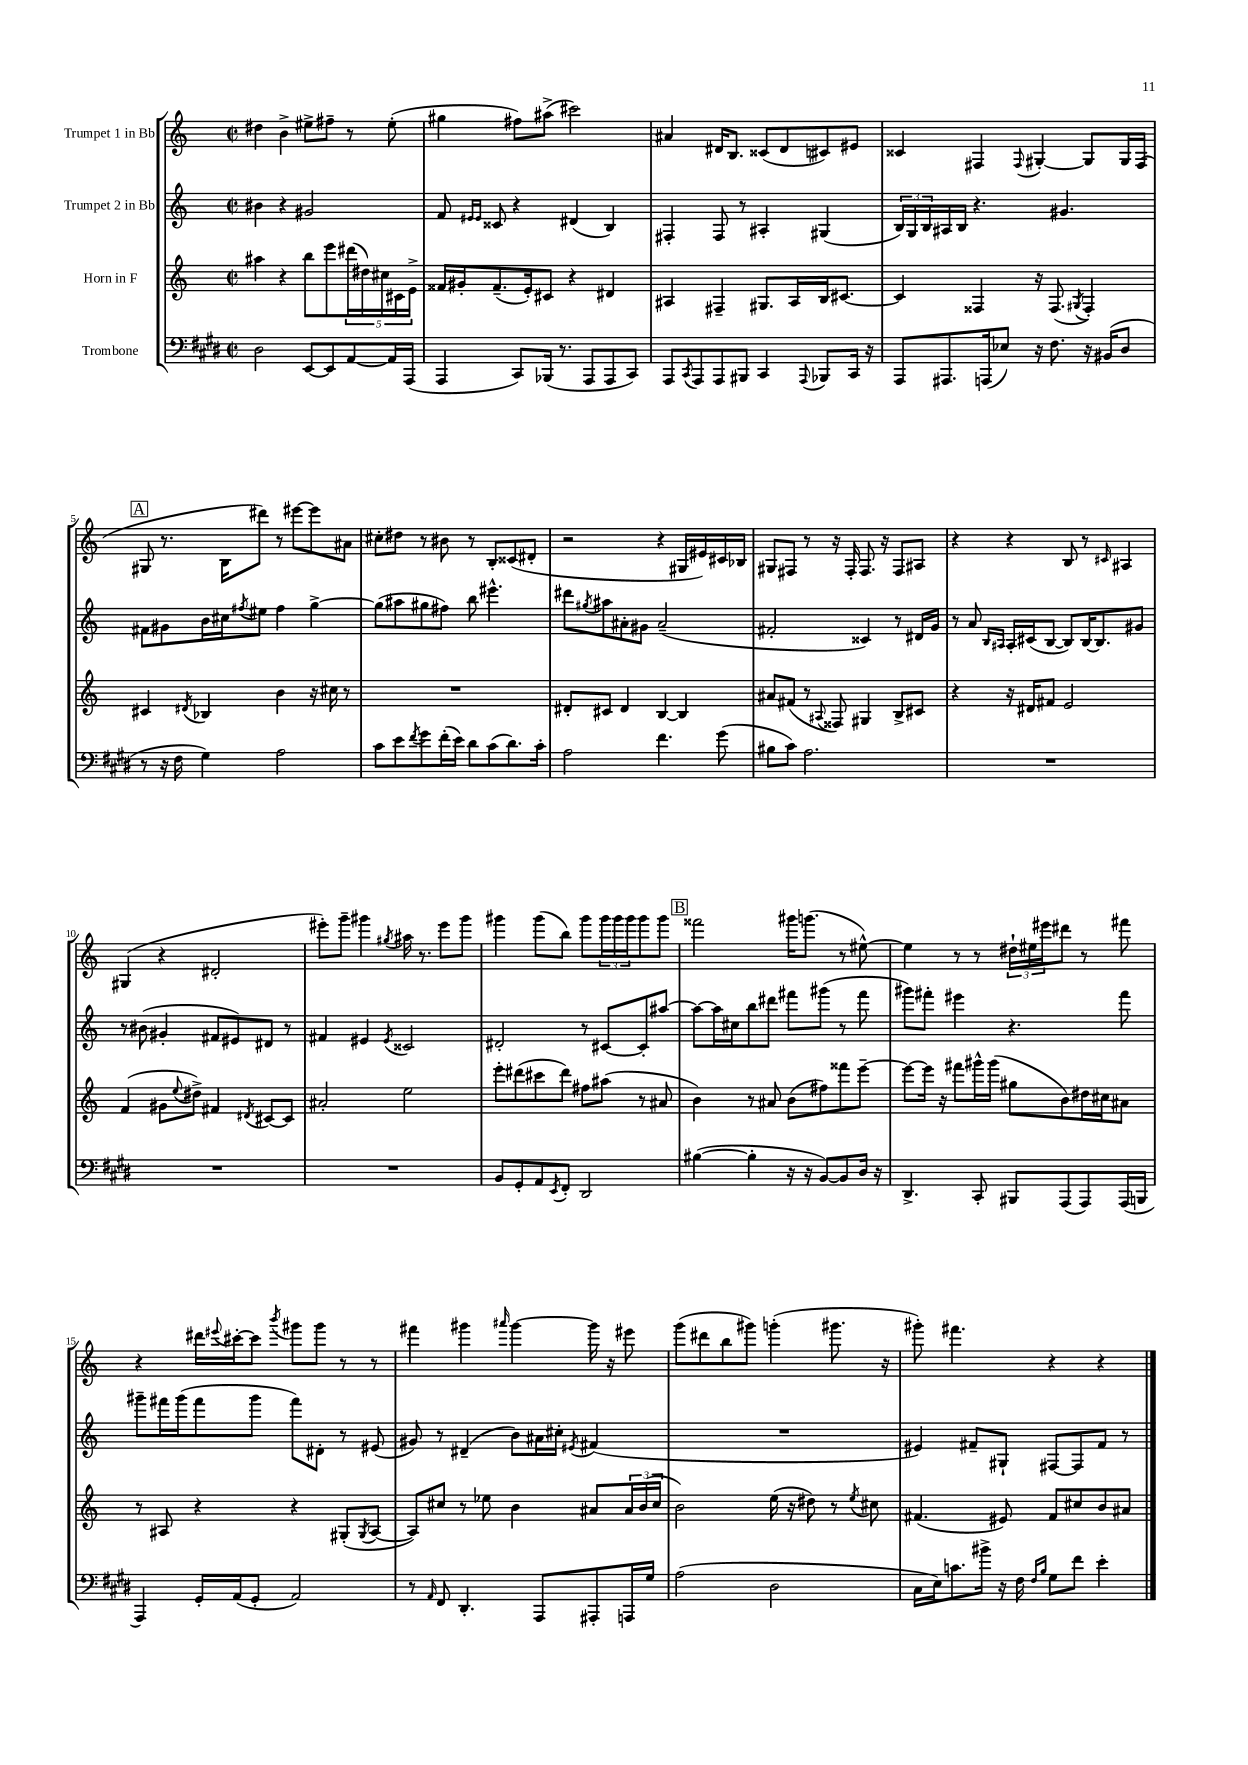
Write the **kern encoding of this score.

**kern	**kern	**kern	**kern
*staff4	*staff3	*staff2	*staff1
*clefF4	*clefG2	*clefG2	*clefG2
*k[f#c#g#d#]	*k[]	*k[]	*k[]
*M2/2	*M2/2	*M2/2	*M2/2
*met(c|)	*met(c|)	*met(c|)	*met(c|)
2D#\	4aa#\	4b#\	4dd#\
.	4r	4r	4b^\
[8EE/L	8bb\L	2g#/	8ee#^\L
8EE/]	8eee\	.	8ff#~\J
[8AA/	(20ddd#\L	.	8r
.	20dd#\)	.	.
.	20cc#\	.	.
16AA/]L	.	.	(8ee#'\
.	20c#\	.	.
(16AAA/JJ	.	.	.
.	20e^\JJ	.	.
=	=	=	=
4AAA/	16f##/LL	8f/	4gg#\
.	16g#'/J	.	.
.	.	16qqe#/LL	.
.	.	16qqe#/JJ	.
.	(8.f##~/	8c##/	.
8CC#/L)	.	4r	8ff#\L)
.	16e'/k)	.	.
(16BBB-/Jk	8c#/J	.	(8aa#^\J
8.r	.	.	.
.	4r	(4d#/	2ccc#\)
8AAA/L	.	.	.
8AAA/	4d#/	4B/)	.
8CC#/J)	.	.	.
=	=	=	=
8AAA/L	4A#/	4F#'/	4a#/
8qCC#/	.	.	.
8AAA/	.	.	.
8AAA/	4F#~/	8F#/	16d#/LK
.	.	.	8.B/J
8BBB#/J	.	8r	.
4CC#/	8.G#/L	4A#'/	(8c##/L
.	.	.	8d#/
.	16A#/L	.	.
8qqAAA/	.	.	.
8BBB-/L	16B/J	(4G#/	8c#/)
.	[8.c#/J	.	.
16CC#/Jk	.	.	8e#/J
16r	.	.	.
=	=	=	=
8AAA/L	4c#/]	24B/LL)	4c##/
.	.	24G/	.
.	.	24B/	.
8.AAA#/	.	16A#/	.
.	.	16B/JJ	.
.	4F##/	4.r	4F#/
(16AAA/k	.	.	.
8E-/J)	.	.	.
.	.	.	8qqF#/
16r	16r	.	[4G#'/
8.F#\	(8.F##/	.	.
.	.	4.g#/	.
.	8qG#/	.	.
16r	4F##'/)	.	8G#/]L
(16BB#/LK	.	.	.
8D#/J	.	.	16G#/L
.	.	.	(16F#/JJ
=	=	=	=
8r	4c#/	8f#\L	8G#/
16r	.	8g#\	8.r
16F#\	.	.	.
.	8qd#/	.	.
4G#\)	4B-/	16b\L	.
.	.	16cc#\J	16B\LK
.	.	8qff#/	.
.	.	8ee#\J	8ddd#\J)
2A\	4b\	4ff#\	8r
.	.	.	[8eee#\L
.	16r	[4gg^\	8eee#\]
.	16cc#\	.	.
.	8r	.	8a#\J
=	=	=	=
8c#\L	1r	(8gg\]L	8cc#'\L
8e\	.	8aa#\	8dd#\J
8qf#/	.	.	.
8g#\	.	8gg#\	8r
(16f#'\L	.	8ff#\J)	8b#\
16e\JJ)	.	.	.
8d#\L	.	8bb\	8r
(8c#\	.	4.eee#^^\	8B'/L
8.d#\)	.	.	(8c##/
.	.	.	8d#'/J
16c#'\Jk	.	.	.
=	=	=	=
2A\	8d#'/L	8ddd#\L	2r
.	.	8qgg#/	.
.	8c#/J	8aa#\	.
.	4d#/	8a#'\	.
.	.	8g#\J	.
4.f#\	[4B/	(2a#~/	4r
.	4B/]	.	16G#/LL
.	.	.	16e#/)
(8g#\	.	.	16c#/
.	.	.	16B-/JJ
=	=	=	=
8B#\L	8a#/L	2f#'/	8G#/L
8c#\J)	(8f#/J	.	8F#/J
2.A\	8r	.	8r
.	8qqA#/	.	.
.	8F##/)	.	16r
.	.	.	16F#'/
.	4G#/	4c##/)	8.F#/
.	.	.	16r
.	8B^/L	8r	8F#/L
.	8c#/J	16d#/LL	8A#/J
.	.	16g/JJ	.
=	=	=	=
1r	4r	8r	4r
.	.	8a/	.
.	.	16qqB/LL	.
.	.	16qqA#/JJ	.
.	16r	16A#'/LL	4r
.	16d#/LK	(16c#/J	.
.	8f#/J	[8B/J	.
.	2e/	8B/]L)	8B/
.	.	[16B/K	8r
.	.	8.B/]	.
.	.	.	16qqc#/
.	.	.	4A#/
.	.	8g#/J	.
=	=	=	=
1r	(4f/	8r	(4G#/
.	.	(8b#\	.
.	8g#\L	4g#'/	4r
.	8qqee/	.	.
.	8dd#^\J)	.	.
.	4f#/	8f#/L	2d#'/
.	.	8e#/)	.
.	8qd#/	.	.
.	[8c#/L	8d#/J	.
.	8c#/]J	8r	.
=	=	=	=
1r	2a#'/	4f#/	8eee#'\L)
.	.	.	8ggg~\J
.	.	4e#/	4ggg#\
.	.	8qe#/	8qgg#/
.	2ee\	2c##/	16aa#\
.	.	.	8.r
.	.	.	8eee#\L
.	.	.	8ggg#\J
=	=	=	=
8BB/L	8eee'\L	2d#'/	4ggg#\
8GG#'/	(8ddd#\	.	.
8AA/	8ccc#\	.	(8ggg#\L
8qEE/	.	.	.
8FF#'/J	8ddd#\J)	.	8bb\J)
2DD#/	8ff#\L	8r	8ggg#\L
.	(8aa#\J	[8c#/L	24ggg#\L
.	.	.	24ggg#\
.	.	.	24ggg#\J
.	8r	8c#'/]	8ggg#\
.	8a#/	[8aa#/J	8ggg#\J
=	=	=	=
([4B#\	4b\)	8aa#\_L	2fff##\
.	.	16aa#\]L	.
.	.	16cc#\J	.
4B#'\]	8r	8bb\	.
.	8a#/	8ddd#\J	.
16r	(8b\L	8fff#\L	16ggg#\LK
16r	.	.	(8.ggg\J
[8BB/L)	8ff#\)	(8ggg#\J	.
8BB/]	8fff##\	8r	8r
16D#/Jk	[8eee~\J	8fff#\	[8ee#^^\)
16r	.	.	.
=	=	=	=
4.DD#^/	8eee\_L	8ggg#\L)	4ee#\]
.	16eee\]Jk	8fff#'\J	.
.	16r	.	.
.	8fff#\L	4eee#\	8r
8CC#'/	16ggg#^^\L	.	8r
.	(16ggg#\JJ	.	.
8BBB#/L	8gg#\L	4.r	24dd#`\LL
.	.	.	24ee#\
.	.	.	24eee#\J
(8AAA/	8b\)	.	8ddd#\J
8AAA/)	16dd#\L	.	8r
.	16cc#\J	.	.
(16AAA/L	8a#\J	8fff#\	8fff#\
16BBB/JJ	.	.	.
=	=	=	=
4AAA/)	8r	8ggg#~\L	4r
.	8A#/	16fff#\L	.
.	.	(16ggg#\J	.
16GG#'/LL	4r	8fff#\	16ddd#\LL
.	.	.	8qqeee#/
(16AA/J	.	.	[16ccc#'\J
8GG#'/J	.	8ggg#\J	8ccc#\]J
.	.	.	8qbbb/
2AA/)	4r	8fff#\L)	8ggg#\L
.	.	8d#'\J	8ggg#\J
.	(8G#'/L	8r	8r
.	8qG#/	.	.
.	[8A#/J	(8e#/	8r
=	=	=	=
8r	8A#/]L)	8g#/)	4fff#\
16qqAA/	.	.	.
8FF#/	8cc#/J	8r	.
4.DD#'/	8r	(4d#~/	4ggg#\
.	8ee-\	.	.
.	.	.	16qqaaa#/
.	4b\	8b\L)	[4ggg#\
8AAA/L	.	16a#\L	.
.	.	16cc#'\JJ	.
.	.	8qe#/	.
8AAA#'/	8a#/L	(4f#/	16ggg#\]
.	.	.	16r
16AAA/L	24a#/L	.	8eee#\
.	(24b/	.	.
16G#/JJ	.	.	.
.	24cc#/JJ	.	.
=	=	=	=
(2A\	2b\)	1r	(8ggg\L
.	.	.	8ddd#\
.	.	.	8bb\
.	.	.	8ggg#\J)
2D#\	(16ee\	.	(4ggg'\
.	16r	.	.
.	8dd#\)	.	.
.	8r	.	8.ggg#\
.	8qee/	.	.
.	8cc#\	.	.
.	.	.	16r
=	=	=	=
16C#\LL	(4.f#/	4e#/)	8ggg#'\)
16E\J)	.	.	.
8.c\	.	.	4.fff#\
.	.	8f#~/L	.
16b#^\Jk	.	.	.
16r	8e#/)	8G#`/J	.
16F#\	.	.	.
16qqF#/LL	.	.	.
16qqB/JJ	.	.	.
8G#\L	8f#/L	[8F#/L	4r
8f#\J	8cc#/	8F#/]	.
4e'\	8b/	8f#/J	4r
.	8a#/J	8r	.
==	==	==	==
*-	*-	*-	*-
